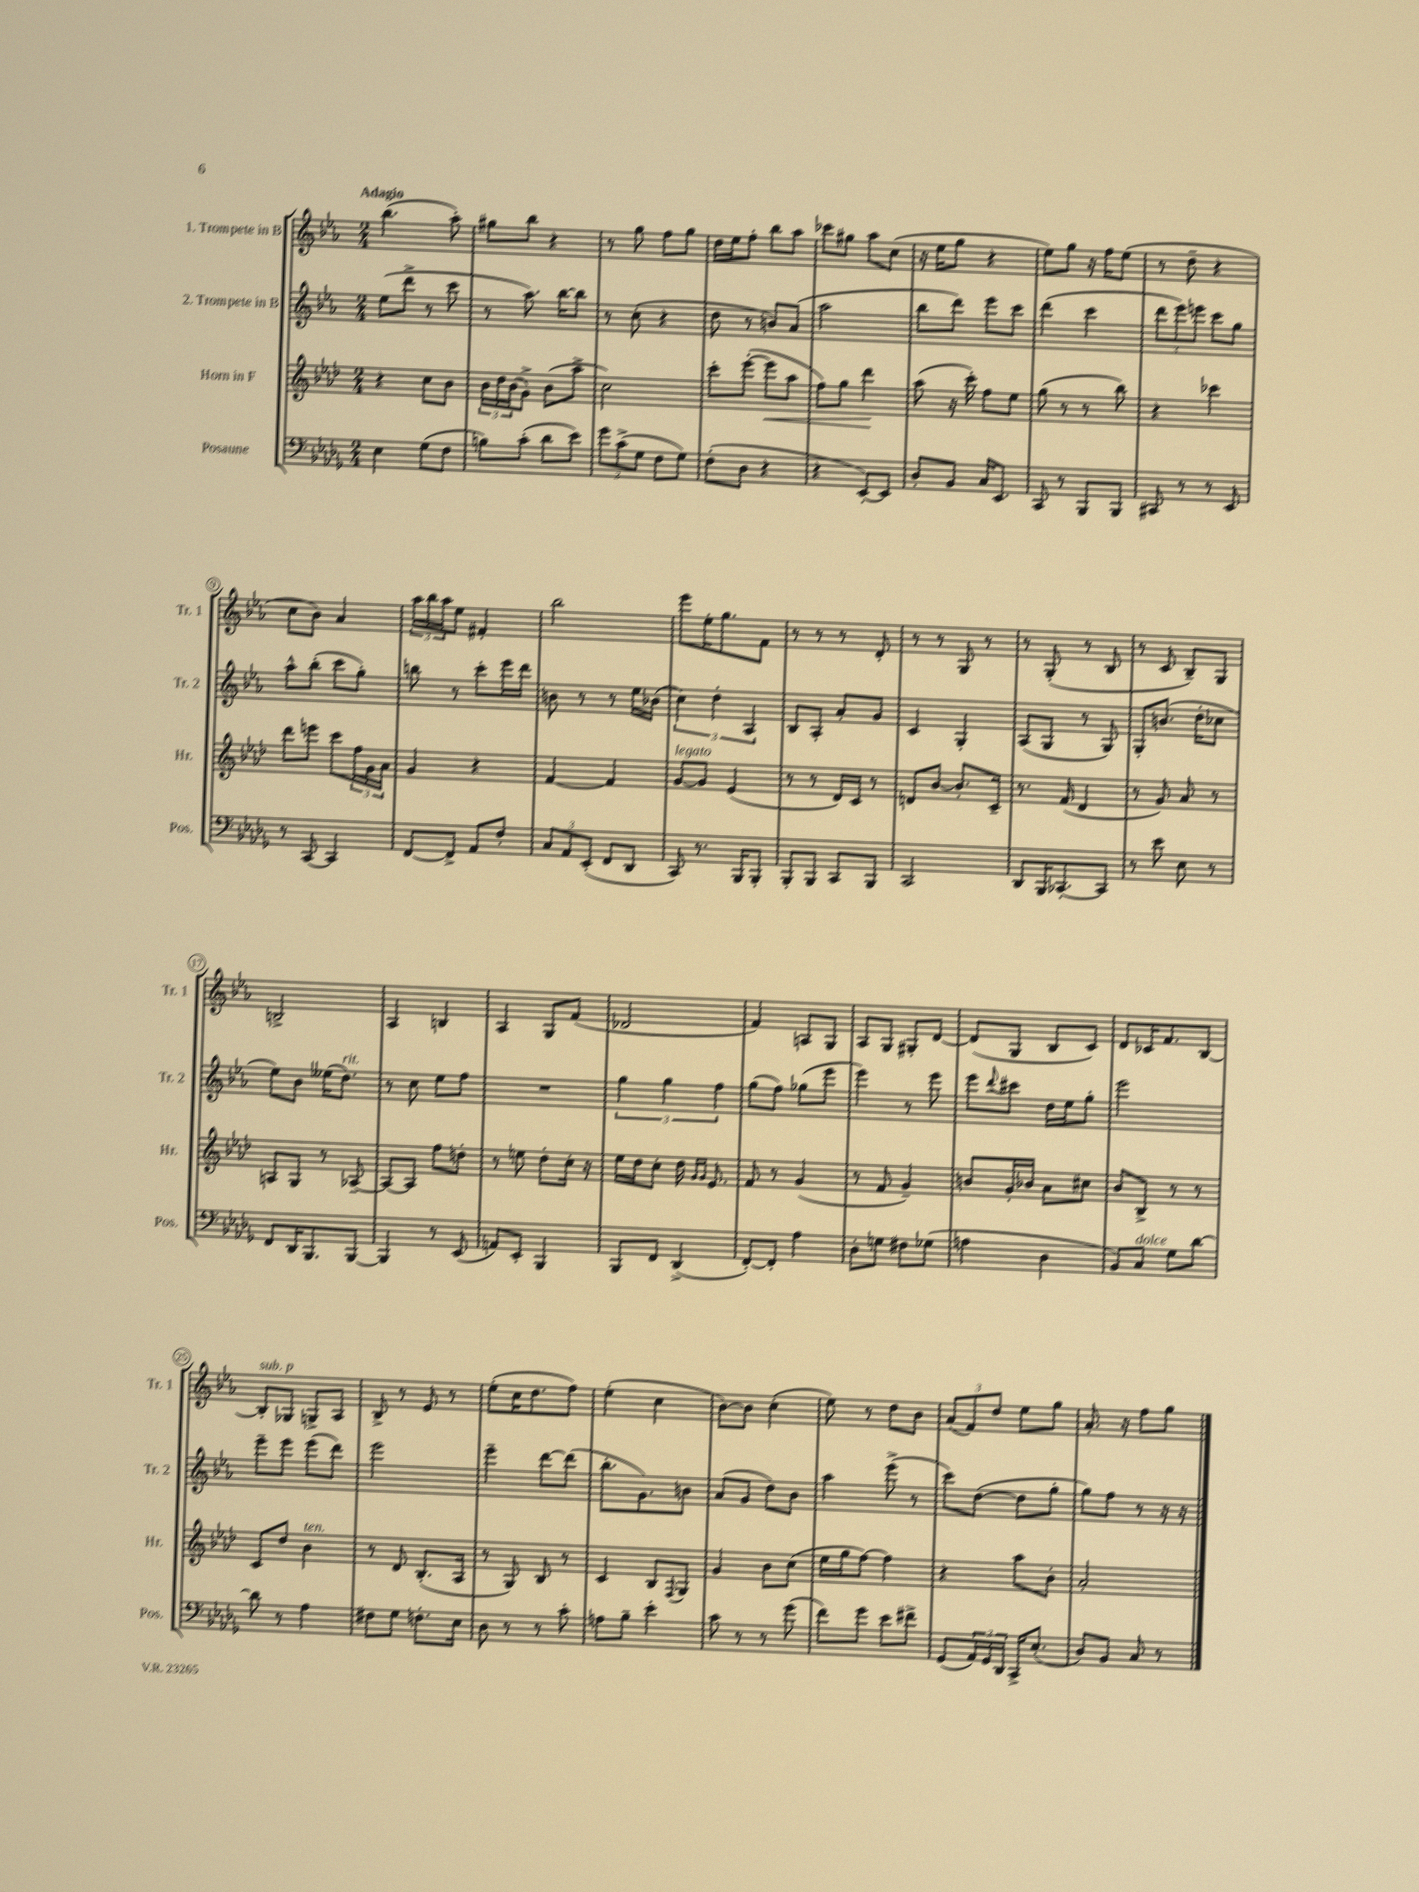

**kern	**kern	**dynam	**kern	**kern
*part4	*part3	*part3	*part2	*part1
*staff4	*staff3	*staff3	*staff2	*staff1
*I"Posaune	*I"Horn in F	*	*I"2. Trompete in B	*I"1. Trompete in B
*I'Pos.	*I'Hr.	*	*I'Tr. 2	*I'Tr. 1
*clefF4	*clefG2	*	*clefG2	*clefG2
*k[b-e-a-d-g-]	*k[b-e-a-d-]	*	*k[b-e-a-]	*k[b-e-a-]
*M2/4	*M2/4	*	*M2/4	*M2/4
=1	=1	=1	=1	=1
!	!	!	!	!LO:TX:a:B:t=Adagio
4E-\	4r	.	(8ee-\L	(4.bb-\
.	.	.	8ddd^\J	.
(8G-\L	8cc\L	.	8r	.
8F\J	8b-\J	.	8ccc\	8aa-'\)
=2	=2	=2	=2	=2
8Bn\L)	24b-\LL	.	8r	8gg#X\L
.	24dd-\	.	.	.
.	(24b-\J	.	.	.
(8c'\J	8g^\J)	.	8.aa-\)	8bb-\J
8d-\L	(8b-\L	.	.	4r
.	.	.	[16bb-\KL	.
8e-\J)	8aa-^\J	.	8bb-\J]	.
=3	=3	=3	=3	=3
12g-\L	2cc\)	.	8r	8r
(12c^\	.	.	.	.
.	.	.	(8cc'\	8gg\
12G-\J	.	.	.	.
8F\L	.	.	4r	8ff\L
8G-\J)	.	.	.	8gg\J
=4	=4	=4	=4	=4
(8F'\L	8ccc'\L	.	8dd\	16dd\LL
.	.	.	.	16ee-\J
8D-\J	([8eee-'\J	.	8r	8ff'\J
!	!	!LO:HP:b	!	!
4r	8eee-\L]	<	8bn/L)	8bb-\L
.	8aa-\J	.	(8a-/J	8aa-\J
=5	=5	=5	=5	=5
4r	8ff\L)	.	2aa-\	8ccc-X\L
.	8gg\J	.	.	8gg#X\J
[8EE-'/L)	4ddd-\	.	.	8aa-\L
8EE-/J]	.	.	.	(8cc\J
.	.	[	.	.
=6	=6	=6	=6	=6
8D-'/L	(8aa-\	.	8bb-\L	16r
.	.	.	.	16ee-\KL
8BB-/J	16r	.	8ddd\J)	8gg\J
.	16ccc'\)	.	.	.
16C/KL	8ff\L	.	8eee-\L	4r
8.EE-/J	.	.	.	.
.	8ee-\J	.	8ccc\J	.
=7	=7	=7	=7	=7
8CC/	(8gg\	.	(4ddd\	8ee-\L)
8r	8r	.	.	8gg\J
8BBB-/L	8r	.	4ccc\	16r
.	.	.	.	16ff\KL
8BBB-/J	8bb-\)	.	.	(8ee-\J
=8	=8	=8	=8	=8
8CC#X/	4r	.	12ddd\L	8r
.	.	.	12eee-\)	.
8r	.	.	.	8dd~\
.	.	.	12eeen\J	.
8r	4ccc-X\	.	8ccc\L	4r
8EE-/	.	.	8gg\J	.
!!LO:LB:g=z
=9	=9	=9	=9	=9
8r	8ddd-\L	.	8aa-^^\L	8cc\L
[8CC/	8eeen\J	.	(8bb-'\J	8b-\J)
4CC/]	8ccc\L	.	8ccc\L	4a-/
.	24ff\L	.	8gg'\J)	.
.	24g\	.	.	.
.	24a-\JJ	.	.	.
=10	=10	=10	=10	=10
[8FF/L	4g/	.	8bbn\	24aa-\LL
.	.	.	.	24bb-\
.	.	.	.	24aa-\J
8FF^/J]	.	.	8r	8ee-\J
8AA-/L	4r	.	8ccc'\L	4f#X'/
8F'/J	.	.	16eee-\L	.
.	.	.	16ddd\JJ	.
=11	=11	=11	=11	=11
12C/L	[4f/	.	8bn\	2bb-\
12AA-/	.	.	.	.
.	.	.	8r	.
(12EE-'/J	.	.	.	.
8FF/L	4f/]	.	8r	.
8DD-/J	.	.	16ee-\LL	.
.	.	.	(16b-X\JJ	.
=12	=12	=12	=12	=12
!	!LO:TX:a:i:t=legato	!	!	!
8CC/)	[8g/L	.	6cc\)	8eee-\L
8.r	8g/J]	.	.	16ee-'\K
.	.	.	6dd'\	.
.	.	.	.	8.gg\
.	(4e-/	.	.	.
16BBB-/KL	.	.	.	.
.	.	.	6A-/	.
8BBB-'/J	.	.	.	8f\J
=13	=13	=13	=13	=13
8BBB-'/L	8r	.	8B-/L	8r
8BBB-/J	8r	.	8A-'/J	8r
8CC/L	16d-/LL)	.	8a-'/L	8r
.	16c/JJ	.	.	.
8BBB-/J	8r	.	8g/J	8d'/
=14	=14	=14	=14	=14
2CC/	8dn/L	.	4c/	8r
.	[8b-/J	.	.	8r
.	8.b-'/L]	.	4G'/	8G/
.	.	.	.	8r
.	16c~/Jk	.	.	.
=15	=15	=15	=15	=15
8DD-/L	8.r	.	(8A-/L	8r
16BBB-/K	.	.	8G/J	(8G'/
[8.CC-X'/	(16f/	.	.	.
.	4d-/	.	8r	8r
8CC-/J]	.	.	8G/)	8B-/
=16	=16	=16	=16	=16
8r	8r	.	8G'/L	8r
8e-\	8g/)	.	(8.bn/J	8c/
8E-\	8a-/	.	.	8B-~/L)
.	.	.	16dd'\KL	.
8r	8r	.	8cc-X\J	8G/J
!!LO:LB:g=z
=17	=17	=17	=17	=17
8FF/L	8An/L	.	8ee-\L)	2Bn^/
16DD-/K	8G/J	.	8b-\J	.
8.BBB-/	.	.	.	.
.	8r	.	(16ee--X\KL	.
!	!	!	!LO:TX:a:i:t=rit.	!
.	.	.	8.dd\J)	.
[8BBB-/J	[8A-X~/	.	.	.
=18	=18	=18	=18	=18
4BBB-/]	8A-/L_	.	8r	4A-/
.	8A-/J]	.	8cc\	.
8r	8ff\L	.	8ee-\L	4Bn/
(8EE-/	8ddn'\J	.	8ff\J	.
=19	=19	=19	=19	=19
8AAn/L)	8r	.	2r	4A-/
8EE-'/J	8een\	.	.	.
4BBB-/	8dd-'\L	.	.	8G/L
.	16cc'\Jk	.	.	(8f/J
.	16r	.	.	.
=20	=20	=20	=20	=20
8BBB-/L	16ee-\LL	.	6gg\	2d-X/
.	16dd-\J	.	.	.
8FF/J	8cc'\J	.	.	.
.	.	.	6gg\	.
(4DD-^/	16dd-\	.	.	.
.	16qqg/LL	.	.	.
.	16qqg/JJ	.	.	.
.	8.e-/	.	.	.
.	.	.	6ff\	.
=21	=21	=21	=21	=21
[8FF'/L)	8f/	.	(8gg\L	4f/)
8FF'/J]	8r	.	8ff\J)	.
4A-\	(4g/	.	(8gg-X\L	8An/L
.	.	.	8eee-\J	8G/J
=22	=22	=22	=22	=22
8D-'\L	8r	.	4eee-\)	8A-/L
8Gn\J	8f/	.	.	8G/J
8F#X\L	4g~/)	.	8r	8G#X'/L
(8G-X\J	.	.	8eee-\	[8d/J
=23	=23	=23	=23	=23
4An\	8bn/L	.	8eee-\L	(8d/L]
.	.	.	8qqddd/	.
.	16g'/L	.	8ccc#X\J	8G/J
.	16b-X/JJ	.	.	.
4D-\	8a-\L	.	16dd\LL	8B-/L
.	.	.	16ee-\J	.
.	8cc#X\J	.	8gg'\J	8c/J)
=24	=24	=24	=24	=24
8BB-/L)	8b-/L	.	2eee-\	8d/L
!LO:TX:a:i:t=dolce	!	!	!	!
8C/J	8B-^/J	.	.	16c-X/K
.	.	.	.	8.f/
8G-\L	8r	.	.	.
[8d-\J	8r	.	.	[8B-/J
!!LO:LB:g=z
=25	=25	=25	=25	=25
!	!	!	!	!LO:TX:a:i:t=sub. p
8d-\]	8c/L	.	8eee-~\L	8B-'/L]
8r	8dd-/J	.	8eee-\J	8G-X/J
!	!LO:TX:a:i:t=ten.	!	!	!
4A-\	4b-\	.	(8eee-\L	8Gn^/L
.	.	.	8ddd\J)	8A-/J
=26	=26	=26	=26	=26
8F#X\L	8r	.	2eee-\	8B-^/
8G-\J	8d-/	.	.	8r
8.Fn'\L	(8.B-'/L	.	.	8e-/
.	.	.	.	8r
16E-\Jk	16A-/Jk	.	.	.
=27	=27	=27	=27	=27
8D-\	8r	.	4eee-~\	(8ee-'\L
8r	8G/)	.	.	16cc\K
.	.	.	.	8.dd\
8r	8B-/	.	[8ddd\L	.
8c'\	8r	.	(8ddd\J]	8ff\J)
=28	=28	=28	=28	=28
8An\L	4c/	.	8.bb-'\L	(4ee-'\
8B-~\J	.	.	.	.
.	.	.	8.g\)	.
4e-'\	8B-/L	.	.	4cc\
.	8qqF/	.	.	.
.	8G/J	.	8bn\J	.
=29	=29	=29	=29	=29
8c\	4g/	.	(8a-/L	[8b-\L)
8r	.	.	8g/J	8b-\J]
8r	8b-\L	.	8dd\L)	(4cc'\
(8g-\	(8cc\J	.	8b-\J	.
=30	=30	=30	=30	=30
8f\L)	16ee-\LL	.	4aa-\	8ee-\)
.	16gg\J	.	.	.
8g-\J	[8ff\J)	.	.	8r
8e-\L	4ff\]	.	(8eee-^\	8dd\L
8f#X^\J	.	.	8r	8b-\J
=31	=31	=31	=31	=31
(8GG-/L	4r	.	8ccc\L)	(12a-/L
.	.	.	.	12f/)
24AA-/L)	.	.	([8dd\J	.
24GG-/	.	.	.	12dd/J
24DD-/JJ	.	.	.	.
16CC^/KL	8aa-\L	.	8dd\L]	8ee-\L
(8.E-'/J	.	.	.	.
.	8b-'\J	.	8gg'\J	8gg\J
=32	=32	=32	=32	=32
8D-/L)	2a-'/	.	8gg\L)	8.a-'/
8BB-/J	.	.	8ff\J	.
.	.	.	.	16r
8C/	.	.	8r	8ff\L
8r	.	.	16r	8gg\J
.	.	.	16r	.
==	==	==	==	==
*-	*-	*-	*-	*-
